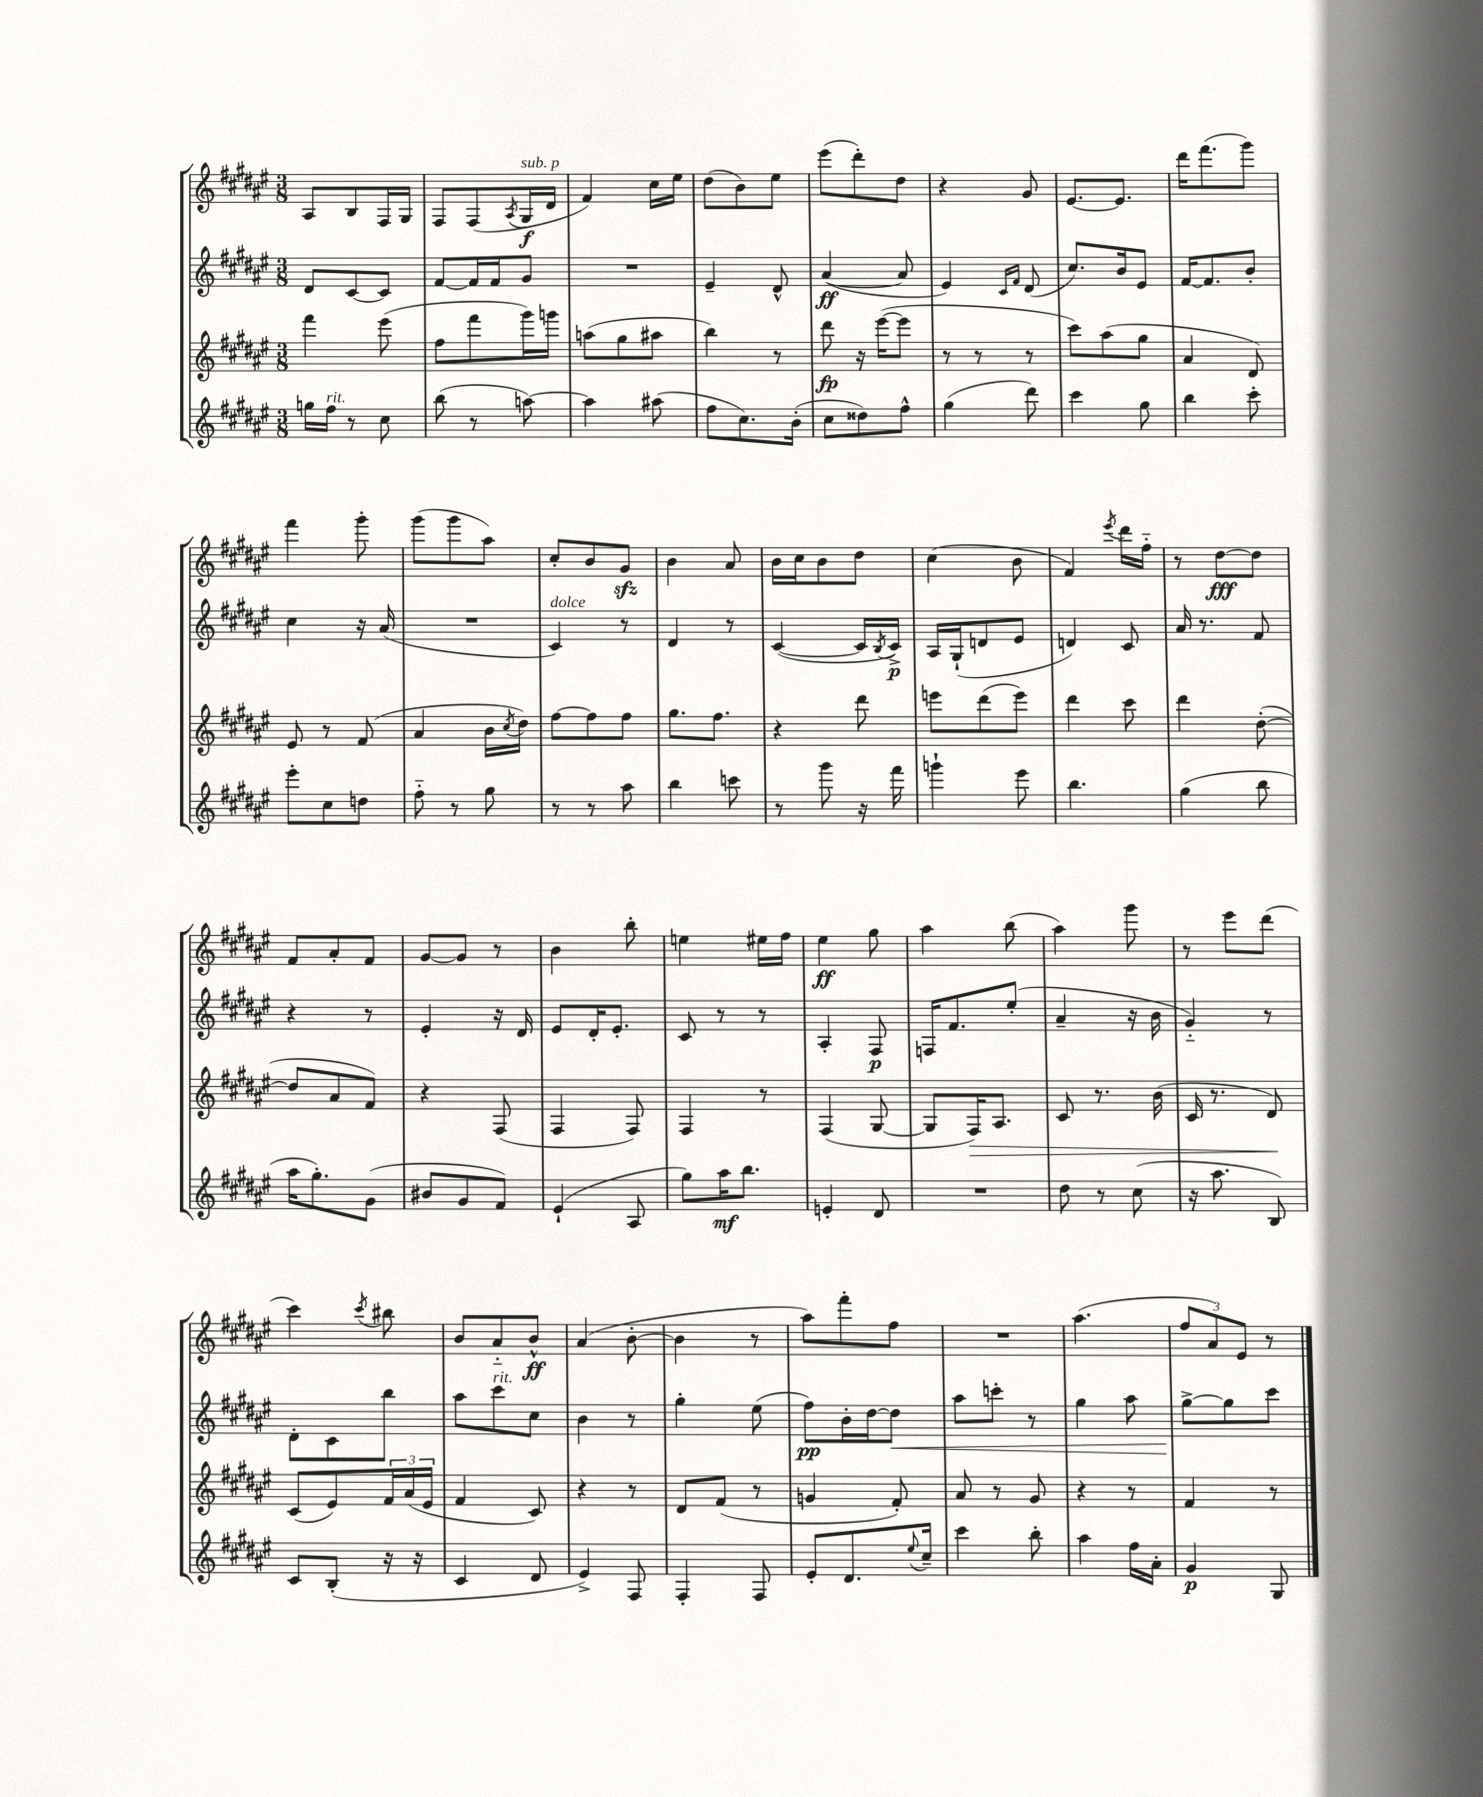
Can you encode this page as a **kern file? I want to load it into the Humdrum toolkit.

**kern	**kern	**kern	**kern
*staff4	*staff3	*staff2	*staff1
*clefG2	*clefG2	*clefG2	*clefG2
*k[f#c#g#d#a#e#]	*k[f#c#g#d#a#e#]	*k[f#c#g#d#a#e#]	*k[f#c#g#d#a#e#]
*M3/8	*M3/8	*M3/8	*M3/8
16gg	4fff#	8d#	8A#
16ff#	.	.	.
8r	.	[8c#	8B
8cc#	(8eee#	8c#]	16F#
.	.	.	16G#
=	=	=	=
(8bb	8ff#	[8f#	8F#
8r	8fff#	16f#]	(8F#
.	.	16f#	.
.	.	.	8qA#
[8aa)	16ggg#)	8g#	16G#
.	16ggg	.	16d#
=	=	=	=
4aa]	(8aa	4.r	4f#)
.	8gg#	.	.
(8aa#	8aa#	.	16cc#
.	.	.	16ee#
=	=	=	=
8ff#	4bb)	4e#~	(8dd#
8.cc#)	.	.	8b)
.	8r	8d#^^	8ee#
(16b'	.	.	.
=	=	=	=
8cc#	8ddd#	([4a#	(8eee#
8dd##)	16r	.	8ddd#')
.	([16eee#	.	.
8ff#^^	8eee#]	8a#]	8dd#
=	=	=	=
(4gg#	8r	4e#)	4r
.	8r	.	.
.	.	16qqc#	.
.	.	16qqf#	.
8ddd#)	8r	(8d#	8g#
=	=	=	=
4ccc#	8ccc#)	8.cc#)	[8.e#
.	(8aa#	.	.
.	.	16b	8.e#]
8gg#	8gg#	8e#	.
=	=	=	=
4bb	4a#	[16f#	16ddd#
.	.	8.f#]	(8.fff#
8ccc#'	8d#)	8b'	8ggg#)
=	=	=	=
8eee#'	8e#	4cc#	4fff#
8cc#	8r	.	.
8dd	(8f#	16r	8ggg#'
.	.	(16a#	.
=	=	=	=
8ff#'~	4a#	4.r	(8ggg#
8r	.	.	8ggg#
8gg#	16b	.	8aa#)
.	8qcc#	.	.
.	16dd#)	.	.
=	=	=	=
8r	[8ff#	4c#)	8cc#'
8r	8ff#]	.	8b
8aa#	8ff#	8r	8g#
=	=	=	=
4bb	8.gg#	4d#	4b
.	8.ff#	.	.
8ccc	.	8r	8a#
=	=	=	=
8r	4r	([4c#	16b
.	.	.	16cc#
8ggg#	.	.	8b
16r	8ddd#	16c#]	8dd#
.	.	8qB	.
16fff#	.	16c#^)	.
=	=	=	=
4ggg`	8eee	16A#	(4cc#
.	.	(16G#`	.
.	(8ddd#	8d	.
8eee#	8eee)	8e#	8b
=	=	=	=
4.bb	4ddd#	4d)	4f#)
.	.	.	8qeee#
.	8ccc#	8c#	16ddd#
.	.	.	16ff#'~
=	=	=	=
(4gg#	4ddd#	16a#	8r
.	.	8.r	.
.	.	.	[8dd#
8bb	([8dd#'	8f#	8dd#]
=	=	=	=
16aa#	8dd#]	4r	8f#
8.gg#')	.	.	.
.	8a#	.	8a#'
(8g#	8f#)	8r	8f#
=	=	=	=
8b#	4r	4e#'	[8g#
8g#	.	.	8g#]
8f#)	(8F#	16r	8r
.	.	16d#	.
=	=	=	=
(4e#`	4F#	8e#	4b
.	.	16d#'	.
.	.	8.e#'	.
8A#	8F#)	.	8bb'
=	=	=	=
8gg#)	4F#	8c#	4ee
16aa#	.	8r	.
8.bb	.	.	.
.	8r	8r	16ee#
.	.	.	16ff#
=	=	=	=
4e'	(4F#	4A#'	4ee#
8d#	[8G#	8F#	8gg#
=	=	=	=
4.r	8G#]	16F	4aa#
.	.	8.f#	.
.	16F#)	.	.
.	8.A#	.	.
.	.	(8ee#'	(8bb
=	=	=	=
8dd#	8c#	4a#~	4aa#)
8r	8.r	.	.
(8cc#	.	16r	8ggg#
.	(16b	16b	.
=	=	=	=
16r	16c#	4g#'~)	8r
8.aa#	8.r	.	.
.	.	.	8eee#
8B)	8d#)	8r	(8ddd#
=	=	=	=
8c#	(8c#	8d#'	4ccc#)
(8B'	8e#)	8c#	.
.	.	.	8qccc#
16r	24f#	8bb	8bb#
.	(24a#	.	.
16r	.	.	.
.	24e#	.	.
=	=	=	=
4c#	4f#	8aa#	8b
.	.	8ccc#	8a#'~
8d#	8c#)	8cc#	8b^^
=	=	=	=
4e#^)	4r	4b	(4a#
8F#	8r	8r	[8b'
=	=	=	=
4F#'	8d#	4gg#'	4b]
.	(8f#	.	.
8F#	8r	(8ee#	8r
=	=	=	=
8e#'	4g	8ff#)	8aa#)
8.d#	.	16b'	8fff#'
.	.	[16dd#	.
.	8f#')	8dd#]	8ff#
8qqee#	.	.	.
16cc#~	.	.	.
=	=	=	=
4ccc#	8a#	8aa#	4.r
.	8r	8ccc'	.
8bb'	8g#	8r	.
=	=	=	=
4aa#	4r	4gg#	(4.aa#
16ff#	8r	8aa#	.
16a#'	.	.	.
=	=	=	=
4g#	4f#	[8gg#^	12ff#
.	.	.	12a#)
.	.	8gg#]	.
.	.	.	12e#
8G#	8r	8ccc#	8r
==	==	==	==
*-	*-	*-	*-
